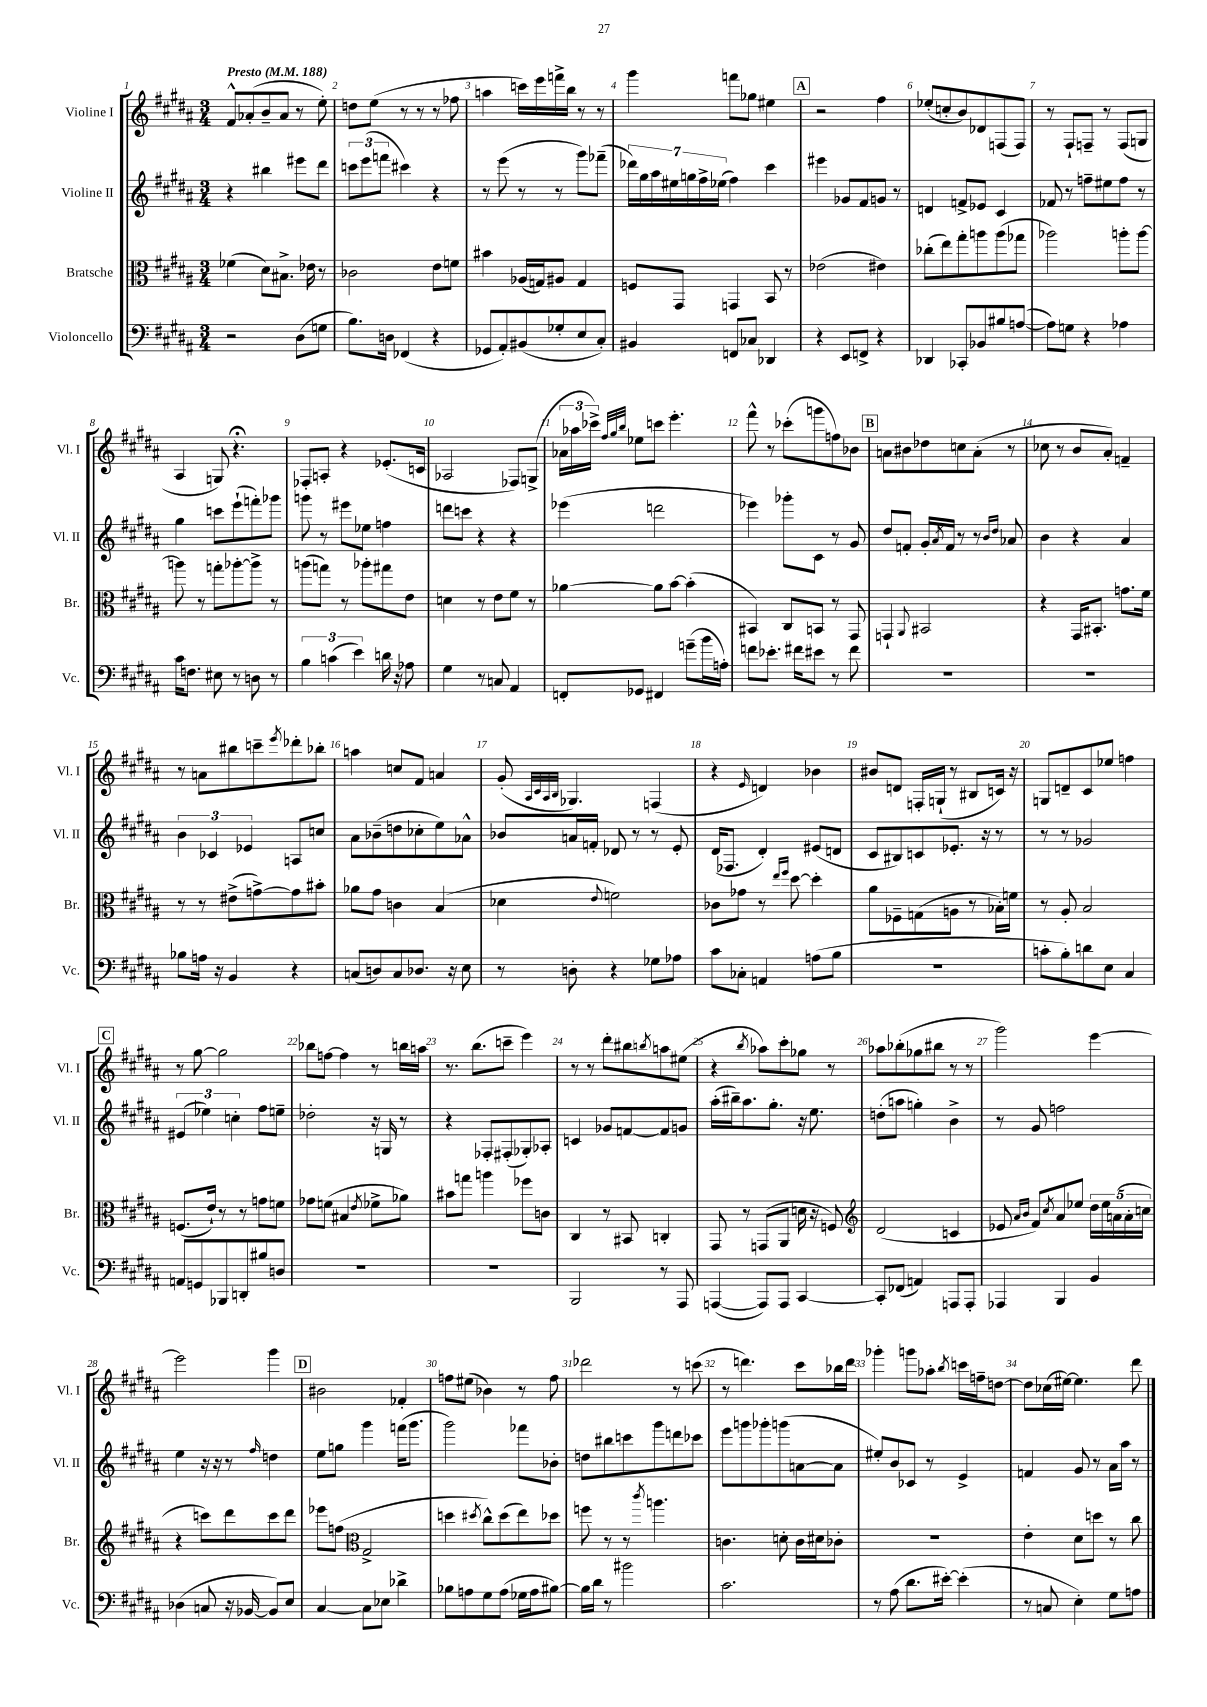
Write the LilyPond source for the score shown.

<<
\new StaffGroup <<
\new Staff = "s0" \with { instrumentName = "Violine I" shortInstrumentName = "Vl. I" } {
    \clef treble \key b \major \numericTimeSignature \time 3/4 \tempo "Presto" 4 = 188
    fis'8-^ aes'8-.( b'8-- aes'8 r8 e''8-.) |
    d''8 e''8( r8 r8 r8 fes''8 |
    a''4 c'''16) e'''16 f'''16-> b''16 r8 r8 |
    gis'''4 f'''8 ges''8 eis''4 |
    \mark \markup { \box "A" } r2 fis''4 |
    ees''8-.( c''8-. b'8) des'8 f8( f8) |
    r8 fis8-! f8-- r8 f8( g8 |
    ais4 g8) r4.\fermata |
    fes8-. a8-. r4 ees'8.-.( c'16 |
    aes2 fes8) g8->( |
    \tuplet 3/2 { aes'16 aes''16 ces'''16->) } \grace { fis''32 gis''32 b''32 } ees''8 c'''8 e'''4.-. |
    fis'''8-^ r8 ces'''8-.( g'''8 f''8) bes'8 |
    \mark \markup { \box "B" } a'8 bis'8 des''8 c''8 a'8-.( r8 |
    ces''8 r8 b'8 ais'8-.) f'4-- |
    r8 a'8 bis''8 c'''8-- \acciaccatura { e'''8 } des'''8-. bes''8-. |
    a''4 c''8 fis'8 a'4 |
    gis'8-.( \grace { ais32 cis'32 ais32 b32 } ges4.) f4( |
    r4 \grace { e'16 } d'4) bes'4 |
    bis'8 d'8 f16-. g16-!( r8 bis8 c'16) r16 |
    g8 d'8-- cis'8 ees''8 f''4 |
    \mark \markup { \box "C" } r8 gis''8~ gis''2 |
    bes''8 f''8~ f''4 r8 b''16 a''16 |
    r8. b''8.( c'''8-- e'''4) |
    r8 r8 dis'''8-. bis''8 \acciaccatura { b''8 } a''8 eis''8( |
    r4 \acciaccatura { b''8 } aes''8) cis'''8-. ges''8 r8 |
    aes''8 bes''8-.( ges''8 bis''8 r8 r8 |
    gis'''2) e'''4~ |
    e'''2 gis'''4 |
    \mark \markup { \box "D" } bis'2 fes'4-. |
    f''8 eis''8( bes'4) r8 f''8 |
    des'''2 r8 c'''8( |
    r8 d'''4.) cis'''8 bes''16 d'''16 |
    ges'''4-. g'''8 aes''8-. \acciaccatura { b''8 } c'''16 f''16-- d''8~ |
    d''8 ces''16( eis''16~) eis''4. dis'''8 \bar "|." |
}
\new Staff = "s1" \with { instrumentName = "Violine II" shortInstrumentName = "Vl. II" } {
    \clef treble \key b \major \numericTimeSignature \time 3/4
    r4 bis''4 eis'''8 dis'''8 |
    \tuplet 3/2 { c'''8 e'''8( f'''8 } cis'''4) r4 |
    r8 e'''8( r8 r8 gis'''8) fes'''8--( |
    \tuplet 7/4 { des'''16) gis''16 ais''16 eis''16 g''16 fis''16-> ees''16( } fis''4) cis'''4 |
    \mark \markup { \box "A" } eis'''4 ges'8 fis'8 g'8 r8 |
    d'4 f'8-> ees'8 cis'4 |
    fes'8 r8 f''8-- eis''8 f''8 r8 |
    gis''4 c'''8 e'''8-!( f'''8-.) ges'''8 |
    g'''8 r8 eis'''8 ees''8 f''4 |
    d'''8 c'''8 r4 r4 |
    ees'''4( d'''2 |
    ees'''4) ges'''8-. cis'8 r8 gis'8 |
    \mark \markup { \box "B" } dis''8 f'8-. gis'16-. \acciaccatura { ais'8 } f'16 r8 r8 \grace { b'16 dis''16 } aes'8 |
    b'4 r4 ais'4 |
    \tuplet 3/2 { b'4 ces'4 ees'4 } a8 c''8 |
    ais'8 bes'8--( d''8 ces''8-. e''8) aes'8-^ |
    bes'8 a'16 f'16-. des'8 r8 r8 e'8-. |
    dis'16( fes8. dis'4-.) eis'8( d'8 |
    cis'8 bis8) c'8 ees'8.-. r16 r8 |
    r8 r8 ges'2 |
    \mark \markup { \box "C" } \tuplet 3/2 { eis'4( ees''4) c''4-. } fis''8 e''8-- |
    des''2-. r16 g16 r8 |
    r4 fes8-. fis8-.( ges8-.) aes8-. |
    c'4 ges'8 f'8~ f'8 g'8 |
    ais''16-.( bis''16--) ais''8. gis''8.-. r16 e''8. |
    d''8-.( a''8 g''4-.) b'4-> |
    r8 gis'8 f''2 |
    e''4 r16 r16 r8 \grace { fis''16 } d''4 |
    \mark \markup { \box "D" } e''8 g''8 gis'''4 f'''16( gis'''8. |
    gis'''2) fes'''8 bes'8-. |
    d''8 bis''8 c'''8 gis'''8 d'''8 ces'''8 |
    e'''8 g'''8 ges'''8-. g'''8( a'8~ a'8 |
    eis''8-.) b'8 ces'8 r8 e'4-> |
    f'4 gis'8 r8 ais'16 ais''16 r8 \bar "|." |
}
\new Staff = "s2" \with { instrumentName = "Bratsche" shortInstrumentName = "Br." } {
    \clef alto \key b \major \numericTimeSignature \time 3/4
    fes'4( dis'8) bis8.-> ees'16 r8 |
    ces'2 e'8 f'8 |
    bis'4 aes16( g16) ais8 g4 |
    f8 gis,8 g,4 b,8 r8 |
    \mark \markup { \box "A" } ees'2( eis'4) |
    ces''8-.( e''8) gis''8-. a''8 a''8( ges''8 |
    aes''2) a''8-. a''8~ |
    a''8 r8 g''8-. aes''8~-. aes''8-> r8 |
    a''8( g''8) r8 aes''8-. gis''8 e'8 |
    d'4 r8 e'8 fis'8 r8 |
    aes'4~ aes'8 b'8~ b'4-.( |
    bis,4) cis8 b,8 r8 gis,8 |
    \mark \markup { \box "B" } g,4-! \appoggiatura { ais,8 } bis,2 |
    r4 gis,16 bis,8.-. g'8. fis'16 |
    r8 r8 eis'8->( g'8~->) g'8 bis'8-. |
    aes'8 gis'8 c'4 b4( |
    des'4 \appoggiatura { e'8 } f'2) |
    ces'8 ges'8 r8 \grace { e''16 fis''16 } dis''8~ dis''4-. |
    ais'8 fes8-- g8( a8 r8 bes16-.) f'16 |
    r8 ais8-. b2 |
    \mark \markup { \box "C" } f8.( e'16-!) r8 r8 g'8 f'8 |
    ges'8 f'8( bis4 \acciaccatura { e'8 } fes'8-> aes'8) |
    bis'8 g''8 a''4 fes''8 c'8 |
    cis4 r8 bis,8 c4-. |
    gis,8 r8 g,8( ais,8 d'16 r16 f8) |
    \clef treble dis'2( c'4 |
    ees'8 \grace { ais'16 b'16 } fis'8) \acciaccatura { cis''8 } ais'8 ees''8 \tuplet 5/4 { dis''16 ees''16 a'16( a'16-. c''16 } |
    r4 c'''8) dis'''8 c'''8 dis'''8 |
    \mark \markup { \box "D" } ees'''8 f''8( \clef alto gis2-> |
    d''4 \acciaccatura { dis''8 } cis''8-^) dis''8( e''8) des''8 |
    f''8 r8 r8 \acciaccatura { cis'''8 } a''4. |
    c'4. d'8-. c'16 dis'16 ces'8-. |
    R2. |
    e'4-. dis'8 d''8 r8 cis''8 \bar "|." |
}
\new Staff = "s3" \with { instrumentName = "Violoncello" shortInstrumentName = "Vc." } {
    \clef bass \key b \major \numericTimeSignature \time 3/4
    r2 dis8( g8 |
    b8.) d16 fes,4( r4 |
    ges,8 ais,8-.) bis,8( ges8-. e8 cis8-.) |
    bis,4 f,8 ces8 des,4 |
    \mark \markup { \box "A" } r4 e,8 f,8-> r4 |
    des,4 ces,8-. bes,8 bis8 a8~( |
    a8) g8 r4 aes4 |
    cis'16 f8. eis8 r8 d8 r8 |
    \tuplet 3/2 { b4 c'4( e'4) } d'16 r16 aes8 |
    gis4 r8 c8 ais,4 |
    f,8-. ges,8 fis,4 g'8--( b'16 a16-.) |
    f'8 ees'8.-. fis'16 eis'8 r8 fis'8 |
    \mark \markup { \box "B" } R2. |
    R2. |
    bes8 a16 r16 b,4 r4 |
    c8( d8) c8 des8. r16 e8 |
    r8 d8-. r4 ges8 aes8 |
    cis'8 ces8-. a,4 a8( b8 |
    R2. |
    c'8-. b8-.) d'8 e8 cis4 |
    \mark \markup { \box "C" } a,8 g,8 bes,,8 d,8-. bis8 d8 |
    R2. |
    R2. |
    b,,2 r8 ais,,8 |
    a,,4~( a,,8) a,,8 cis,4~ |
    cis,8-. fes,8( a,4) a,,8 a,,8-. |
    aes,,4 b,,4 b,4 |
    des4( c8 r16 bes,16~ bes,8) e8 |
    \mark \markup { \box "D" } cis4~ cis8 ees8 des'4-> |
    bes8 a8 gis8 a8( ges16 a16 bis8~) |
    bis16 dis'16 r8 bis'2 |
    cis'2. |
    r8 ais8( dis'8. eis'16~-.) eis'4-.( |
    r8 c8 e4-.) gis8 a8 \bar "|." |
}
>>
>>
\layout { \context { \Score \override BarNumber.break-visibility = ##(#f #t #t) barNumberVisibility = #all-bar-numbers-visible } }
